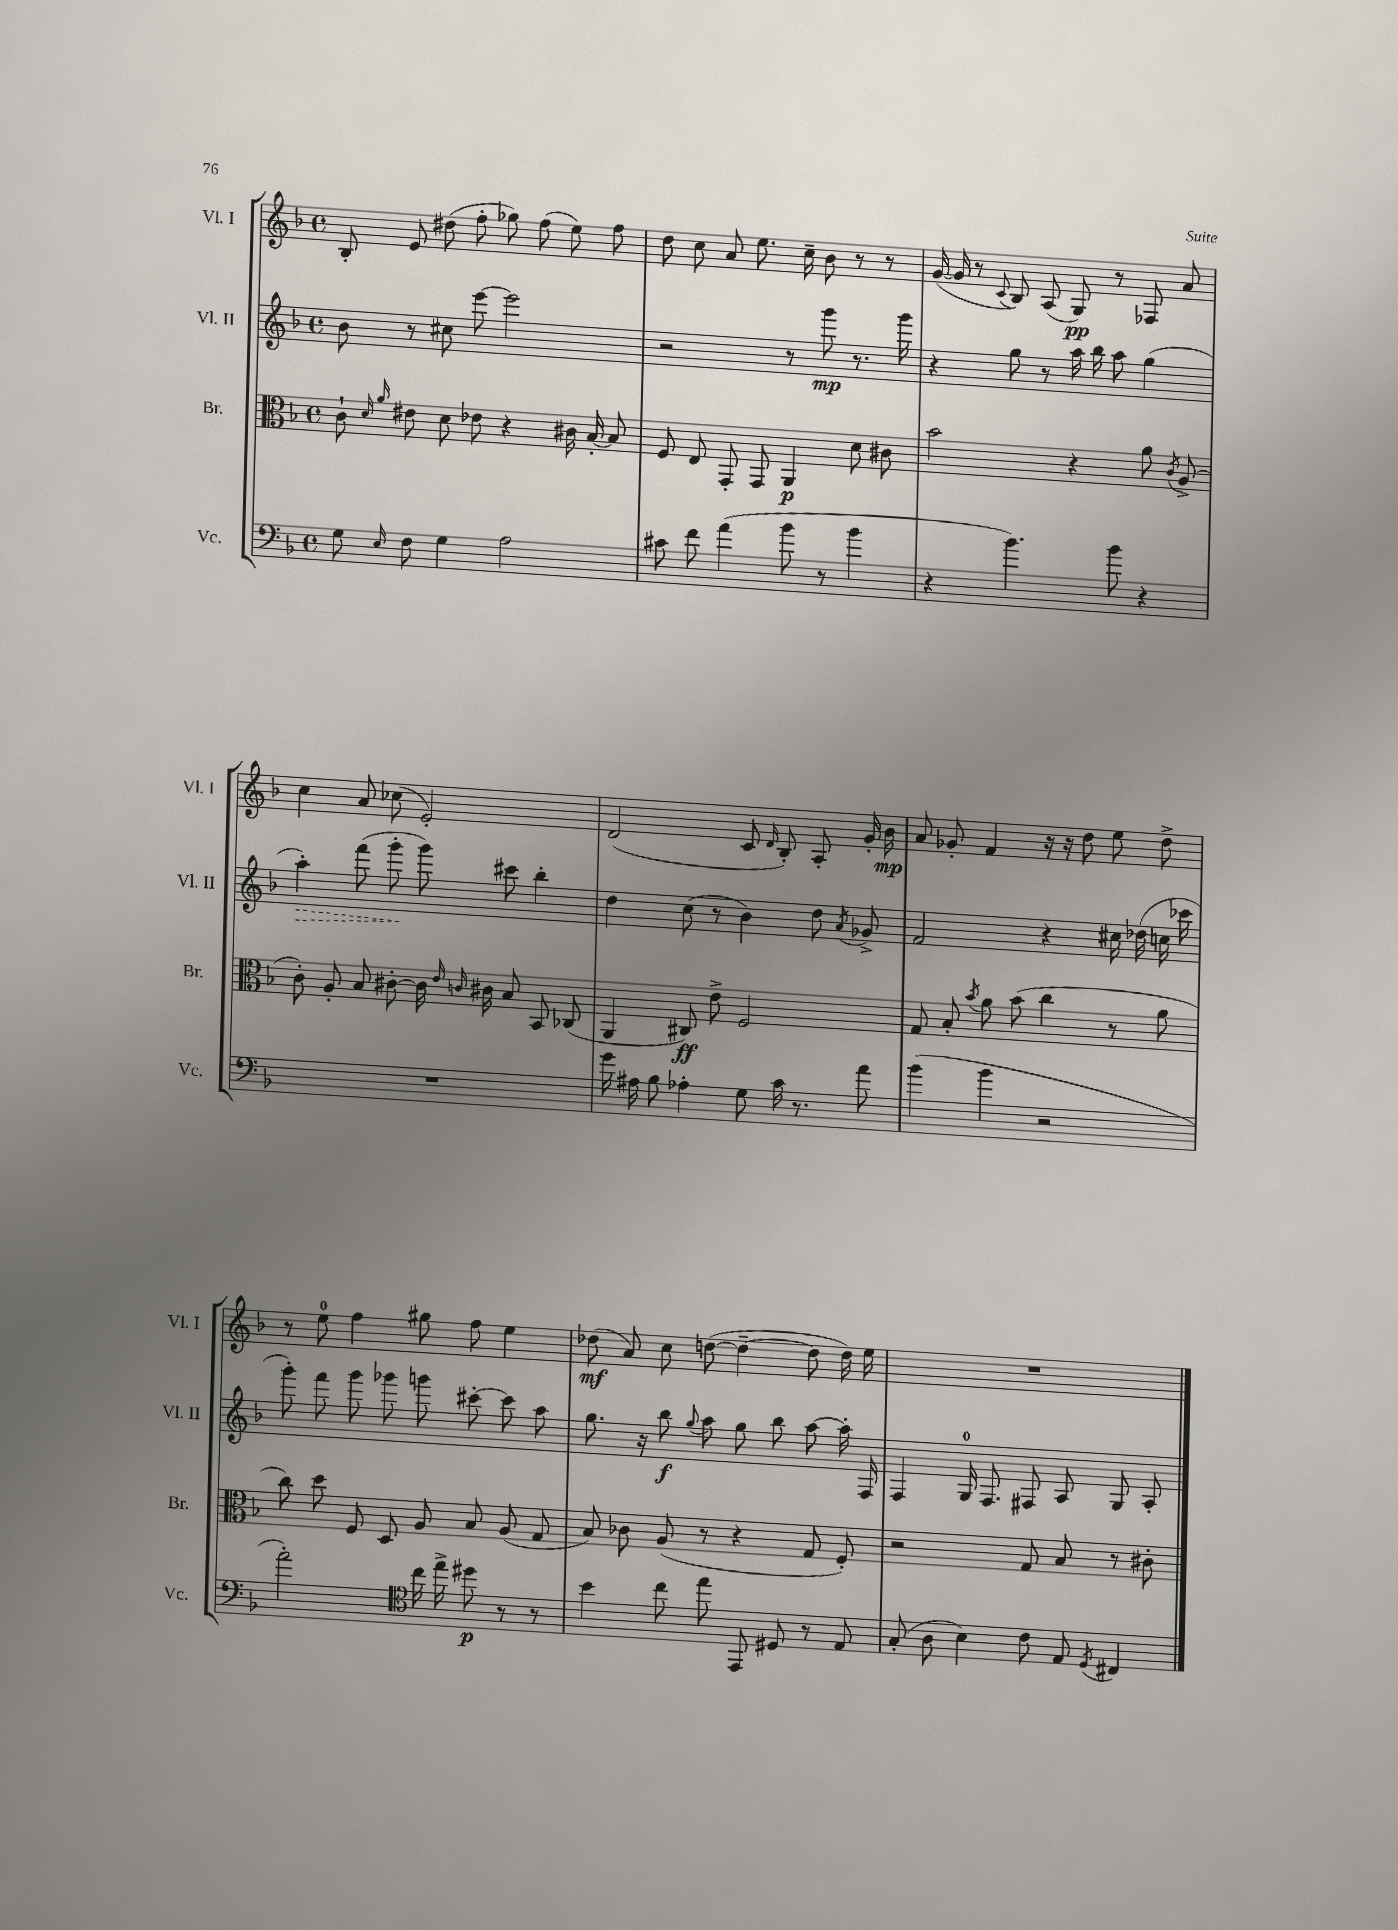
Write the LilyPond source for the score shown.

<<
\new StaffGroup <<
\new Staff = "s0" \with { instrumentName = "Vl. I" shortInstrumentName = "Vl. I" } {
    \clef treble \key f \major \defaultTimeSignature \time 4/4
    \autoBeamOff bes8-. e'8 dis''8( f''8-. ges''8) f''8( e''8) f''8 |
    d''8 c''8 a'8 e''8. c''16-- bes'8 r8 r8 |
    g'16~( g'16 r8 \appoggiatura { c'8 } bes8) a8( g8\pp) r8 fes8 a'8 |
    c''4 a'8 ces''8( e'2-.) |
    d'2( c'8 \grace { d'16 } bes8-.) a8-. g'16-. bes'16\mp |
    a'8 ges'8-. f'4 r16 r16 d''8 e''8 d''8-> |
    r8 e''8-0 f''4 gis''8 f''8 e''4 |
    des''8\mf( a'8) c''8 d''8~( d''4~-- d''8 d''16) e''16 |
    R1 \bar "|." |
}
\new Staff = "s1" \with { instrumentName = "Vl. II" shortInstrumentName = "Vl. II" } {
    \clef treble \key f \major \defaultTimeSignature \time 4/4
    \autoBeamOff bes'8 r8 cis''8 e'''8~ e'''2 |
    r2 r8 g'''8\mp r8. g'''16 |
    r4 g''8 r8 a''16 bes''16 a''8 g''4( |
    \once \override Hairpin.style = #'dashed-line a''4-.\>) f'''8( g'''8-.\! g'''8) cis'''8 bes''4-. |
    d''4 c''8( r8 bes'4) d''8 \acciaccatura { a'8 } ges'8-> |
    f'2 r4 cis''16 des''16( c''16 ces'''16 |
    g'''8-.) f'''8 g'''8 ges'''8 g'''8 cis'''8~-. cis'''8 a''8 |
    g''8. r16 bes''8\f \appoggiatura { g''8 } a''8 g''8 bes''8 a''8~ a''16-. f16 |
    f4 g16-0 f8. fis8 a8 g8 a8-. \bar "|." |
}
\new Staff = "s2" \with { instrumentName = "Br." shortInstrumentName = "Br." } {
    \clef alto \key f \major \defaultTimeSignature \time 4/4
    \autoBeamOff c'8-! \grace { d'16 a'16 } eis'8 d'8 ees'8 r4 cis'16 bes16~-. bes8 |
    f8 e8 g,8-. g,8 a,4\p d'8 cis'8 |
    bes'2 r4 a'8 \acciaccatura { c'8 } a8->( |
    c'8-.) a8-. bes8 cis'8~-. cis'16 \grace { e'16 c'16 } cis'16 bes8 bes,8 ces8( |
    a,4 cis8\ff) e'8-> f2 |
    g8 bes8-. \acciaccatura { bes'8 } a'8 bes'8( c''4 r8 a'8 |
    c''8) d''8 f8 d8 a8 bes8 a8( g8 |
    bes8) ces'8 a8( r8 r4 g8 f8-.) |
    r2 g8 bes8 r8 cis'8-. \bar "|." |
}
\new Staff = "s3" \with { instrumentName = "Vc." shortInstrumentName = "Vc." } {
    \clef bass \key f \major \defaultTimeSignature \time 4/4
    \autoBeamOff g8 \grace { e16 } f8 g4 a2 |
    cis'8 f'8 a'4( bes'8 r8 bes'4 |
    r4 bes'4.) bes'8 r4 |
    R1 |
    g'16 ais16 bes8 aes4-. g8 c'16 r8. a'8 |
    bes'4( bes'4 r2 |
    a'2-.) \clef tenor c''16 e''16-> dis''8\p r8 r8 |
    bes'4 c''8 e''8 e,8 dis8 r8 e8 |
    g8-.( a8 bes4) c'8 e8 \acciaccatura { d8 } cis4 \bar "|." |
}
>>
>>
\layout { \context { \Score \remove "Bar_number_engraver" } }
